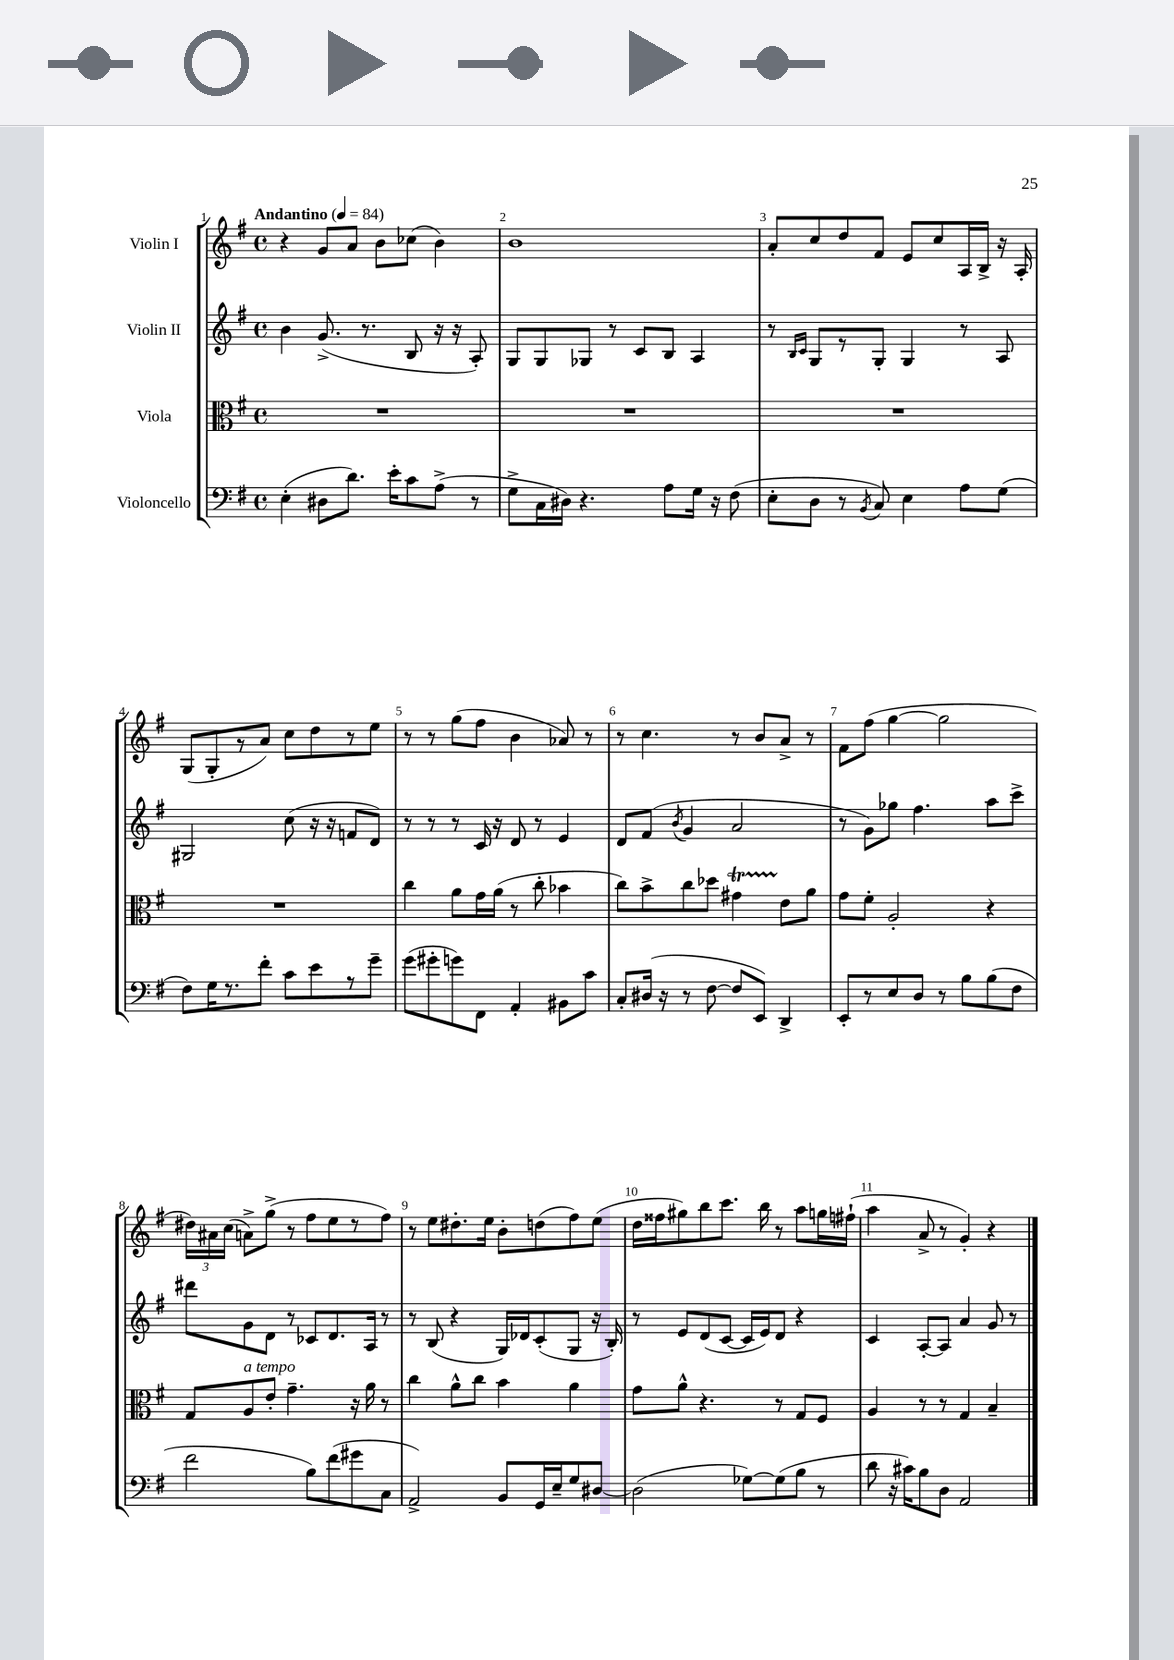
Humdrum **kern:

**kern	**kern	**kern	**kern
*staff4	*staff3	*staff2	*staff1
*clefF4	*clefC3	*clefG2	*clefG2
*k[f#]	*k[f#]	*k[f#]	*k[f#]
*M4/4	*M4/4	*M4/4	*M4/4
*met(c)	*met(c)	*met(c)	*met(c)
*MM84	*MM84	*MM84	*MM84
(4E'	1r	4b	4r
8D#	.	(8.g^	8g
8.d)	.	.	8a
.	.	8.r	.
.	.	.	8b
16e'	.	.	.
8c	.	8B	(8cc-
(8A^	.	16r	4b)
.	.	16r	.
8r	.	8A')	.
=	=	=	=
8G^	1r	8G	1b
16C	.	8G	.
16D#)	.	.	.
4.r	.	8G-	.
.	.	8r	.
.	.	8c	.
8A	.	8B	.
16G	.	4A	.
16r	.	.	.
(8F#	.	.	.
=	=	=	=
8E'	1r	8r	8a'
.	.	16qqB	.
.	.	16qqc	.
8D	.	8G	8cc
8r	.	8r	8dd
8qBB	.	.	.
8C)	.	8G'	8f#
4E	.	4G	8e
.	.	.	8cc
8A	.	8r	16A
.	.	.	16B^
(8G	.	8A	16r
.	.	.	16A'
=	=	=	=
8F#)	1r	2G#	(8G
16G	.	.	8G'
8.r	.	.	.
.	.	.	8r
8f#'	.	.	8a)
8c	.	(8cc	8cc
8e	.	16r	8dd
.	.	16r	.
8r	.	8f	8r
8g~	.	8d)	8ee
=	=	=	=
(8g	4cc	8r	8r
8g#'	.	8r	8r
8g)	8a	8r	(8gg
8FF#	16g	16c	8ff#
.	(16a	16r	.
4AA'	8r	8d	4b
.	8cc'	8r	.
8BB#	4b-	4e	8a-)
8c	.	.	8r
=	=	=	=
8C'	8cc)	8d	8r
(16D#	8b^	(8f#	4.cc
16r	.	.	.
.	.	8qb	.
8r	8cc	4g	.
[8F#	8dd-	.	.
8F#]	4g#	2a	8r
8EE)	.	.	8b
4DD^	8e	.	8a^
.	8a	.	8r
=	=	=	=
8EE'	8g	8r	8f#
8r	8f#'	8g)	(8ff#
8E	2A'	8gg-	[4gg
8D	.	4.ff#	.
8r	.	.	2gg]
8B	.	.	.
(8B	4r	8aa	.
8F#	.	8ccc^	.
=	=	=	=
2f#	8G	8ddd#	24dd#)
.	.	.	24a#
.	.	.	(24cc
.	8A	8g	8a^)
.	8e'	8d	(8gg^
.	4.g~	8r	8r
8B)	.	8c-	8ff#
(8f#	.	8.d	8ee
8g#	16r	.	8r
.	16a	16A	.
8C	8r	8r	8ff#)
=	=	=	=
2AA^)	4cc	8r	8r
.	.	(8B	8ee
.	8a^^	4r	8.dd#'
.	8cc	.	.
.	.	.	16ee
8BB	4b	16G)	8b'
.	.	16d-	.
16GG	.	(8c'	(8dd
16E~	.	.	.
8G	4a	8G	8ff#)
[8D#	.	16r	(8ee
.	.	16B')	.
=	=	=	=
(2D#]	8g	8r	16dd
.	.	.	16ff##
.	8a^^	8e	8gg#)
.	4.r	(8d	8bb
.	.	[8c	8.ccc
[8G-)	.	16c]	.
.	.	16e)	16bb
(8G-]	8r	8d	8r
8B	8G	4r	8aa
8r	8F#	.	16gg
.	.	.	(16ff#`
=	=	=	=
8d	4A	4c	4aa
16r	.	.	.
16c#)	.	.	.
8B	8r	[8A'	8a^
8D	8r	8A]	8r
2AA	4G	4a	4g')
.	4B~	8g	4r
.	.	8r	.
==	==	==	==
*-	*-	*-	*-
